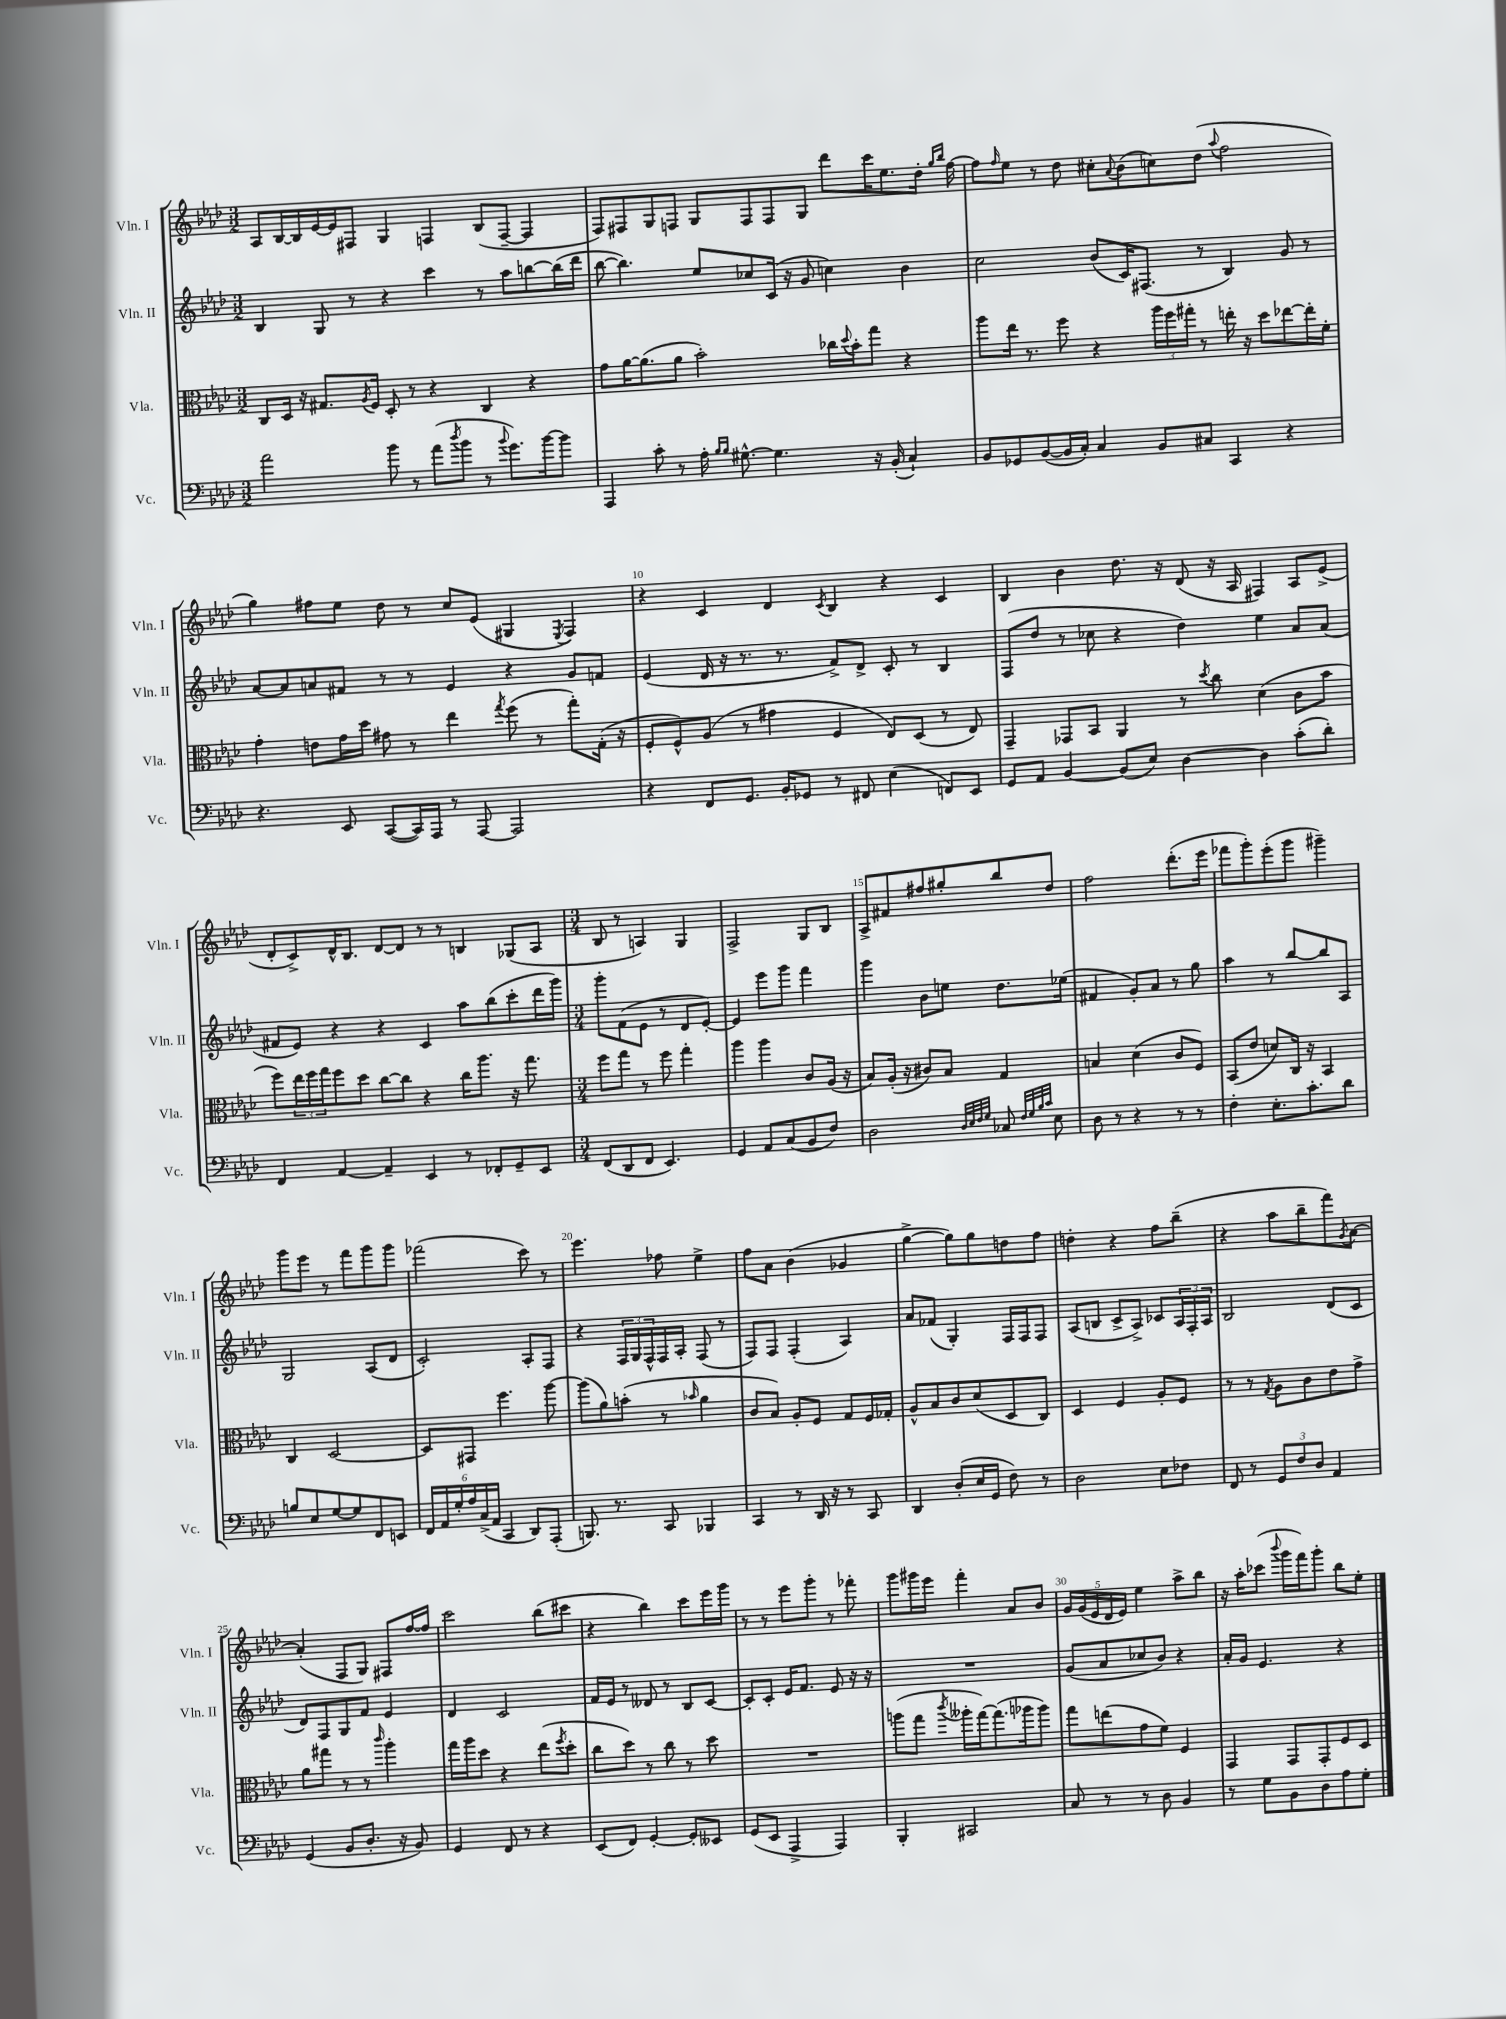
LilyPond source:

<<
\new StaffGroup <<
\new Staff = "s0" \with { instrumentName = "Vln. I" shortInstrumentName = "Vln. I" } {
    \clef treble \key aes \major \numericTimeSignature \time 3/2
    aes8 bes16~ bes16 ees'16~ ees'16 fis8 g4 f4 bes8( f8~-- f4 |
    f8) fis8 g8 f8 g8 f8 f8 g8 des'''8 c'''16 ees''8. des''16-. \grace { g''16 bes''16 } f''16~ |
    f''8 \grace { f''16 } ees''8 r8 des''8 cis''8-. \appoggiatura { aes'8 } bes'8( c''8) des''8( \appoggiatura { aes''8 } f''2 |
    g''4) fis''8 ees''8 des''8 r8 c''8 ees'8( gis4 \acciaccatura { ees8 } f4) |
    r4 c'4 des'4 \acciaccatura { c'8 } bes4 r4 c'4 |
    bes4 bes'4 des''8. r16 des'8( r16 aes16 fis4) aes8 ees'8->( |
    des'8-. c'8->) des'16-^ bes8. des'8~ des'8 r8 r8 b4 ges8( aes8 |
    \numericTimeSignature \time 3/4 bes8 r8 a4) g4 |
    f2-> g8 bes8 |
    aes8-> fis'8 fis''8 gis''8-. bes''8 des''8 |
    f''2 des'''8.-.( ees'''16 |
    fes'''8 g'''8-.) ees'''8-.( g'''8 gis'''4--) |
    g'''8 ees'''8 r8 f'''8 g'''8 g'''8 |
    fes'''2( c'''8) r8 |
    ees'''4. fes''8 ees''4-> |
    f''8 aes'8 bes'4( ges'4 |
    g''4~-> g''8) g''8 d''8 f''8 |
    d''4-. r4 f''8 bes''8--( |
    r4 aes''8 bes''8-- f'''8) \acciaccatura { g'8 } aes'8~ |
    aes'4-.( f8 g8) fis8 f''16~ f''16 |
    c'''2 bes''8( cis'''8 |
    r4 bes''4) c'''8 ees'''16 g'''16 |
    r8 r8 ees'''8 g'''8-. r8 fes'''8-. |
    g'''8 gis'''16 ees'''16 f'''4-. aes'8 bes'8 |
    \tuplet 5/4 { g'16 g'16( ees'16 des'16 ees'16) } ees''4 aes''8-> bes''8 |
    r16 aes''16-. ces'''8( \appoggiatura { bes'''8 } g'''16 f'''16) g'''8-. bes''8 ees''8-. \bar "|." |
}
\new Staff = "s1" \with { instrumentName = "Vln. II" shortInstrumentName = "Vln. II" } {
    \clef treble \key aes \major \numericTimeSignature \time 3/2
    bes4 g8 r8 r4 c'''4 r8 aes''8 b''8~ b''16( des'''16 |
    bes''8~ bes''4.) ees''8 ces''8 c'16( r16 g'8 c''4) bes'4 |
    c''2 bes'8( c'16) fis8.( r8 bes4) g'8 r8 |
    aes'8~ aes'8 a'8 fis'8 r8 r8 ees'4 r4 g'8 f'8 |
    ees'4( des'16 r16 r8. r8. f'8->) des'8-> c'8-. r8 bes4 |
    f8( des''8 r8 ces''8 r4 des''4) ees''4 aes'8 aes'8( |
    fis'8 ees'8) r4 r4 c'4 aes''8 bes''8( c'''8-. des'''16 g'''16) |
    \numericTimeSignature \time 3/4 g'''8-. f'8( ees'8 r8 des'8 ees'8~-.) |
    ees'4 ees'''8 g'''8 f'''4 |
    g'''4 bes'8 e''8 des''8. ees''16( |
    fis'4 g'8-.) aes'8 r8 g''8 |
    aes''4 r8 bes''8~ bes''8 aes8 |
    g2 aes8( des'8 |
    c'2-.) aes8-. f8 |
    r4 \tuplet 3/2 { f16 g16 f16-^ } f16 aes16-. f8( r8 |
    f8) f8 f4-.( aes4) |
    aes'8 fes'8( g4-.) f16 f16 f8 |
    aes8( b8 c'8-> aes8->) ces'8 \tuplet 3/2 { aes16 f16-. aes16 } |
    bes2 des'8( c'8 |
    des'8) f8 g8 f'8 ees'4 |
    des'4 c'2 |
    f'16 ees'16 r8 deses'8 r8 bes8 c'8~ |
    c'8-. c'8-. ees'16 f'8. ees'8 r16 r16 |
    R2. |
    g'8( aes'8 ces''8 bes'8) r4 |
    aes'16-. g'16 ees'4. r4 \bar "|." |
}
\new Staff = "s2" \with { instrumentName = "Vla." shortInstrumentName = "Vla." } {
    \clef alto \key aes \major \numericTimeSignature \time 3/2
    c8 des16 r16 gis8. \acciaccatura { aes8 } f16 des8-. r8 r4 c4 r4 |
    g'8 aes'16~ aes'8.( aes'8 bes'2-.) ces''16 \appoggiatura { des''8 } bes'16-. g''8 r4 |
    aes''8 ees''16 r8. f''8 r4 \tuplet 3/2 { aes''16 f''16 gis''16-. } r8 e''16-. r16 des''8 ees''8~ ees''16-. f'16-. |
    g'4-. e'8 g'16 des''16 gis'8 r8 ees''4 \acciaccatura { g''8 } f''8( r8 g''8-.) g16-.( r16 |
    f8-. f8-^) aes8( r8 gis'4 f4 ees8) des8( r8 ees8) |
    g,4-- ges,8 bes,8 aes,4 r8 \acciaccatura { des''8 } c''8 des'4( c'8 bes'8 |
    f''8) \tuplet 3/2 { ees''16 f''16 g''16 } f''8 des''8 c''8~ c''8 r4 c''16 aes''8. r16 g''8. |
    \numericTimeSignature \time 3/4 f''8 g''8 r8 f''8 g''4-. |
    aes''4 aes''4 c'8 aes16( r16 |
    bes8) aes16-.( r16 cis'8) bes8 g4 |
    b4 des'4( c'8 f8) |
    bes,8( ees'8 d'8) c16 r16 bes,4 |
    c4 des2~ |
    des8 gis,8 f''4. aes''8~ |
    aes''8( aes'8) b'8-.( r8 \grace { bes'16 } aes'4 |
    c'8 bes8) aes8-. f8 g8 f16 ges16-. |
    aes8-^ bes8 c'8 des'8( des8 c8) |
    des4 f4 aes8-. f8 |
    r8 r8 \acciaccatura { g8 } aes8 c'8 ees'8 g'8-> |
    aes'8 gis''8 r8 r8 \grace { c'''16 } aes''4-. |
    g''16 aes''16 des''8 r4 ees''8( \acciaccatura { f''8 } des''8-. |
    c''8 des''8) r8 c''8 r8 des''8 |
    R2. |
    a''8( g''8 \acciaccatura { c'''8 } aeses''16-. g''16~) g''8.( aes''16 aes''8) |
    g''8 e''8( g'8 f'8) f4 |
    g,4 g,8 g,8-. f8 des8 \bar "|." |
}
\new Staff = "s3" \with { instrumentName = "Vc." shortInstrumentName = "Vc." } {
    \clef bass \key aes \major \numericTimeSignature \time 3/2
    aes'2 bes'8 r8 aes'8( \acciaccatura { des''8 } bes'8 r8 \appoggiatura { bes'8 } g'8.) bes'16~ bes'8 |
    aes,,4 c'8-. r8 aes16-. \grace { bes16 bes16 } gis8.~-^ gis4. r16 bes,16-.( c4-!) |
    bes,8 ges,8 bes,8~( bes,16 c16-.) c4 bes,8 cis8 c,4 r4 |
    r4. ees,8 c,8~( c,16) aes,,16 r8 aes,,8~ aes,,2 |
    r4 f,8 g,8. bes,16-. ges,8 r8 fis,8 ees4( f,8) ees,8 |
    g,8 aes,8 bes,4~ bes,8( ees8) des4~ des4 c'8-.( des'8-.) |
    f,4 aes,4~ aes,4-- ees,4 r8 fes,8-. g,8-- ees,8 |
    \numericTimeSignature \time 3/4 f,8( des,8 f,8 ees,4.) |
    g,4 aes,8 c8( bes,8 f8) |
    des2 \grace { des32 ees32 f32 g32 } ces8 \grace { f32 g32 bes32 c'32 } ees8 |
    des8 r8 r4 r8 r8 |
    f4-. ees8.-. c'8.-. des'8 |
    b8 ees8 g8~ g8 f,8 e,8 |
    \tuplet 6/4 { f,16 aes,16 g16-. aes16 c16->( aes,16 } c,4 des,8) aes,,8-.( |
    b,,8.) r8. c,8 bes,,4 |
    c,4 r8 des,16 r16 r8 c,8 |
    des,4 des8-.( ees16 g,16 f8) r8 |
    des2 ees8 fes8 |
    f,8 r8 \tuplet 3/2 { g,8 f8 des8 } aes,4 |
    g,4( bes,8 des8.-. r16 bes,8) |
    g,4 f,8 r8 r4 |
    ees,8( f,8) g,4~-. g,8-. eeses,8 |
    g,8( ees,8 aes,,4-> aes,,4) |
    bes,,4-. cis,2 |
    c8 r8 r8 des8 bes,4 |
    r8 g8 bes,8 des8 aes8 g8-. \bar "|." |
}
>>
>>
\layout { \context { \Score currentBarNumber = #6 \override BarNumber.break-visibility = ##(#f #t #t) barNumberVisibility = #(every-nth-bar-number-visible 5) } }
